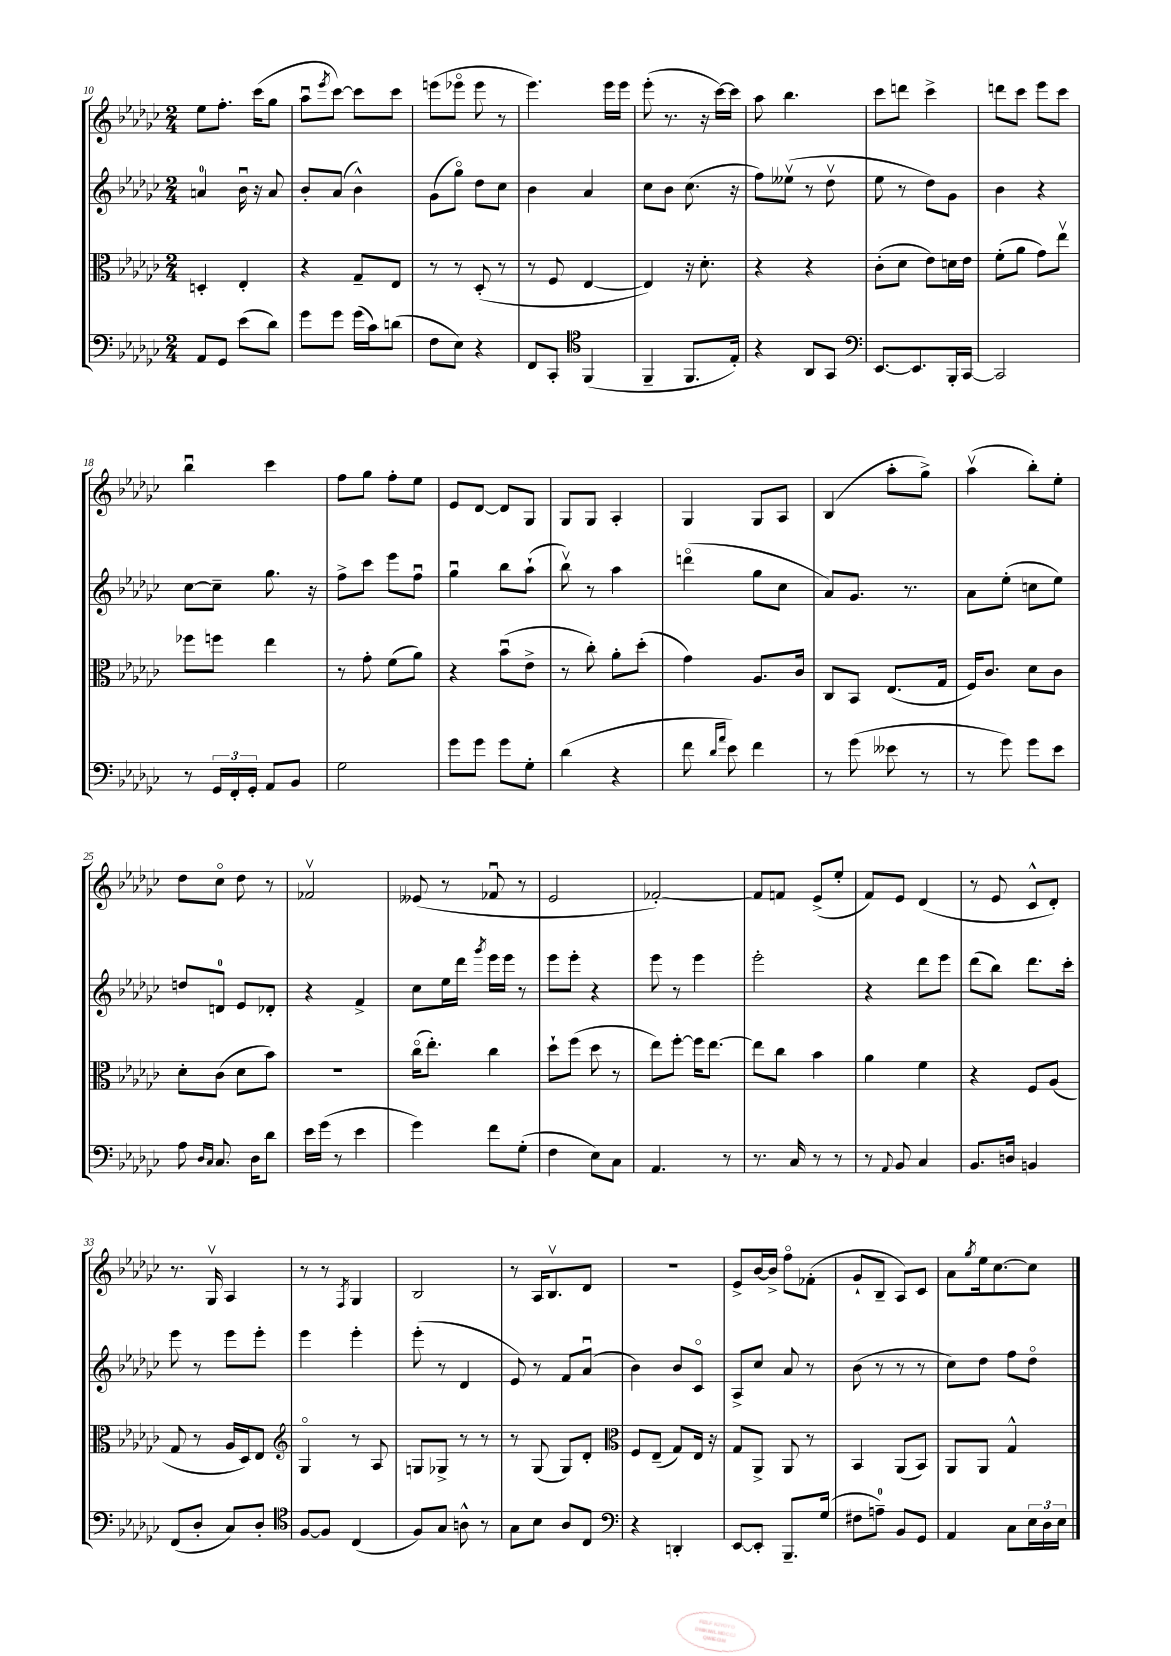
<<
\new StaffGroup <<
\new Staff = "s0" {
    \clef treble \key ges \major \numericTimeSignature \time 2/4
    ees''8 f''8.-. ces'''16( ges''8 |
    aes''8\downbow \acciaccatura { ees'''8 } ces'''8~) ces'''8 ces'''8 |
    e'''8( ees'''8\flageolet ees'''8 r8 |
    ees'''4.) ees'''16 ees'''16 |
    ees'''8-.( r8. r16 ces'''16~) ces'''16 |
    aes''8 bes''4. |
    ces'''8 d'''8 ces'''4-> |
    d'''8 ces'''8 ees'''8 ces'''8 |
    bes''4\downbow ces'''4 |
    f''8 ges''8 f''8-. ees''8 |
    ees'8 des'8~ des'8 ges8 |
    ges8 ges8 aes4-. |
    ges4 ges8 aes8 |
    bes4( aes''8-. ges''8->) |
    aes''4\upbow( bes''8-.) ees''8-. |
    des''8 ces''8\flageolet des''8 r8 |
    fes'2\upbow |
    eeses'8( r8 fes'8\downbow r8 |
    ees'2 |
    fes'2~-.) |
    fes'8 f'8 ees'8->( ees''8-. |
    f'8) ees'8 des'4( |
    r8 ees'8 ces'8-^ des'8-.) |
    r8. ges16\upbow aes4 |
    r8 r8 \acciaccatura { f8 } ges4 |
    bes2 |
    r8 aes16 bes8.\upbow des'8 |
    R2 |
    ees'8-> bes'16~ bes'16-> f''8\flageolet fes'8-.( |
    ges'8-! bes8-- aes8) ces'8 |
    aes'8 \acciaccatura { ges''8 } ees''16 ces''8.~ ces''8 \bar "|." |
}
\new Staff = "s1" {
    \clef treble \key ges \major \numericTimeSignature \time 2/4
    a'4-0 bes'16\downbow r16 a'8 |
    bes'8-. aes'8( bes'4-^) |
    ges'8( ges''8\flageolet) des''8 ces''8 |
    bes'4 aes'4 |
    ces''8 bes'8 ces''8.( r16 |
    f''8) eeses''8\upbow( r8 des''8\upbow |
    ees''8 r8 des''8) ges'8 |
    bes'4 r4 |
    ces''8~ ces''8-- ges''8. r16 |
    f''8-> ces'''8 ees'''8 f''8\downbow |
    ges''4\downbow bes''8 aes''8-!( |
    bes''8\upbow) r8 aes''4 |
    d'''4\flageolet( ges''8 ces''8 |
    aes'8) ges'8. r8. |
    aes'8 ees''8-.( c''8 ees''8) |
    d''8 d'8-0 ees'8 des'8-. |
    r4 f'4-> |
    ces''8 ees''16 des'''16 \acciaccatura { ges'''8 } ees'''16 ees'''16 r8 |
    ees'''8 ees'''8-. r4 |
    ees'''8 r8 ees'''4 |
    ees'''2-. |
    r4 des'''8 ees'''8 |
    des'''8( bes''8) des'''8. ces'''16-. |
    ees'''8 r8 ees'''8 ees'''8-. |
    ees'''4 ees'''4-. |
    ees'''8-.( r8 des'4 |
    ees'8) r8 f'8 aes'8\downbow( |
    bes'4) bes'8 ces'8\flageolet |
    aes8-> ces''8 aes'8 r8 |
    bes'8( r8 r8 r8 |
    ces''8) des''8 f''8 des''8\flageolet \bar "|." |
}
\new Staff = "s2" {
    \clef alto \key ges \major \numericTimeSignature \time 2/4
    d4-. ees4-. |
    r4 ges8-- ees8 |
    r8 r8 des8-.( r8 |
    r8 f8 ees4~ |
    ees4) r16 des'8.-. |
    r4 r4 |
    ces'8-.( des'8 ees'8) d'16 ees'16 |
    f'8-.( aes'8 ges'8) ees''8\upbow |
    fes''8 f''8 ees''4 |
    r8 ges'8-. f'8( aes'8) |
    r4 bes'8\downbow( ees'8-> |
    r8 ces''8-.) aes'8-. des''8-.( |
    ges'4) aes8. ces'16 |
    ces8 bes,8 ees8.( ges16 |
    f16) ces'8. des'8 ces'8 |
    des'8-. ces'8( des'8 bes'8) |
    r2 |
    ces''16\flageolet( ees''8.-.) ces''4 |
    des''8-! f''8( des''8 r8 |
    ees''8) f''8~-. f''16 ees''8.~ |
    ees''8 ces''8 bes'4 |
    aes'4 f'4 |
    r4 f8 aes8( |
    ges8 r8 aes16 des16) ees8 |
    \clef treble ges4\flageolet r8 aes8 |
    g8 ges8-> r8 r8 |
    r8 ges8( ges8) des'8-. |
    \clef alto f8 ees8--( ges8) ees16 r16 |
    ges8 aes,8-> aes,8 r8 |
    bes,4 aes,8( bes,8) |
    aes,8 aes,8 ges4-^ \bar "|." |
}
\new Staff = "s3" {
    \clef bass \key ges \major \numericTimeSignature \time 2/4
    aes,8 ges,8 ees'8( des'8) |
    ges'8 ges'8 ges'16( ces'16) d'8( |
    f8 ees8) r4 |
    f,8 ces,8-. \clef tenor f,4( |
    f,4-- f,8. ees16-.) |
    r4 aes,8 ges,8 |
    \clef bass ees,8.~ ees,8. bes,,16-. ces,16~ |
    ces,2 |
    r8 \tuplet 3/2 { ges,16 f,16-. ges,16-. } aes,8 bes,8 |
    ges2 |
    ges'8 ges'8 ges'8 ges8-. |
    des'4( r4 |
    f'8 \grace { des'16 aes'16 } ees'8) f'4 |
    r8 ges'8( eeses'8 r8 |
    r8 ges'8) ges'8 ees'8 |
    aes8 \grace { des16 ces16 } ces8. des16 des'8 |
    ees'16 ges'16( r8 ees'4 |
    ges'4) f'8 ges8-.( |
    f4 ees8) ces8 |
    aes,4. r8 |
    r8. ces16 r8 r8 |
    r8 \appoggiatura { aes,8 } bes,8 ces4 |
    bes,8. d16 b,4 |
    f,8( des8-. ces8) des8-. |
    \clef tenor f8~ f8 ces4( |
    f8) ges8 a8-^ r8 |
    ges8 bes8 aes8 ces8 |
    \clef bass r4 d,4-. |
    ees,8~ ees,8-. bes,,8.-- ges16( |
    fis8 a8-0--) bes,8 ges,8 |
    aes,4 ces8 \tuplet 3/2 { ees16 des16 ees16 } \bar "|." |
}
>>
>>
\layout { \context { \Score currentBarNumber = #10 } }
